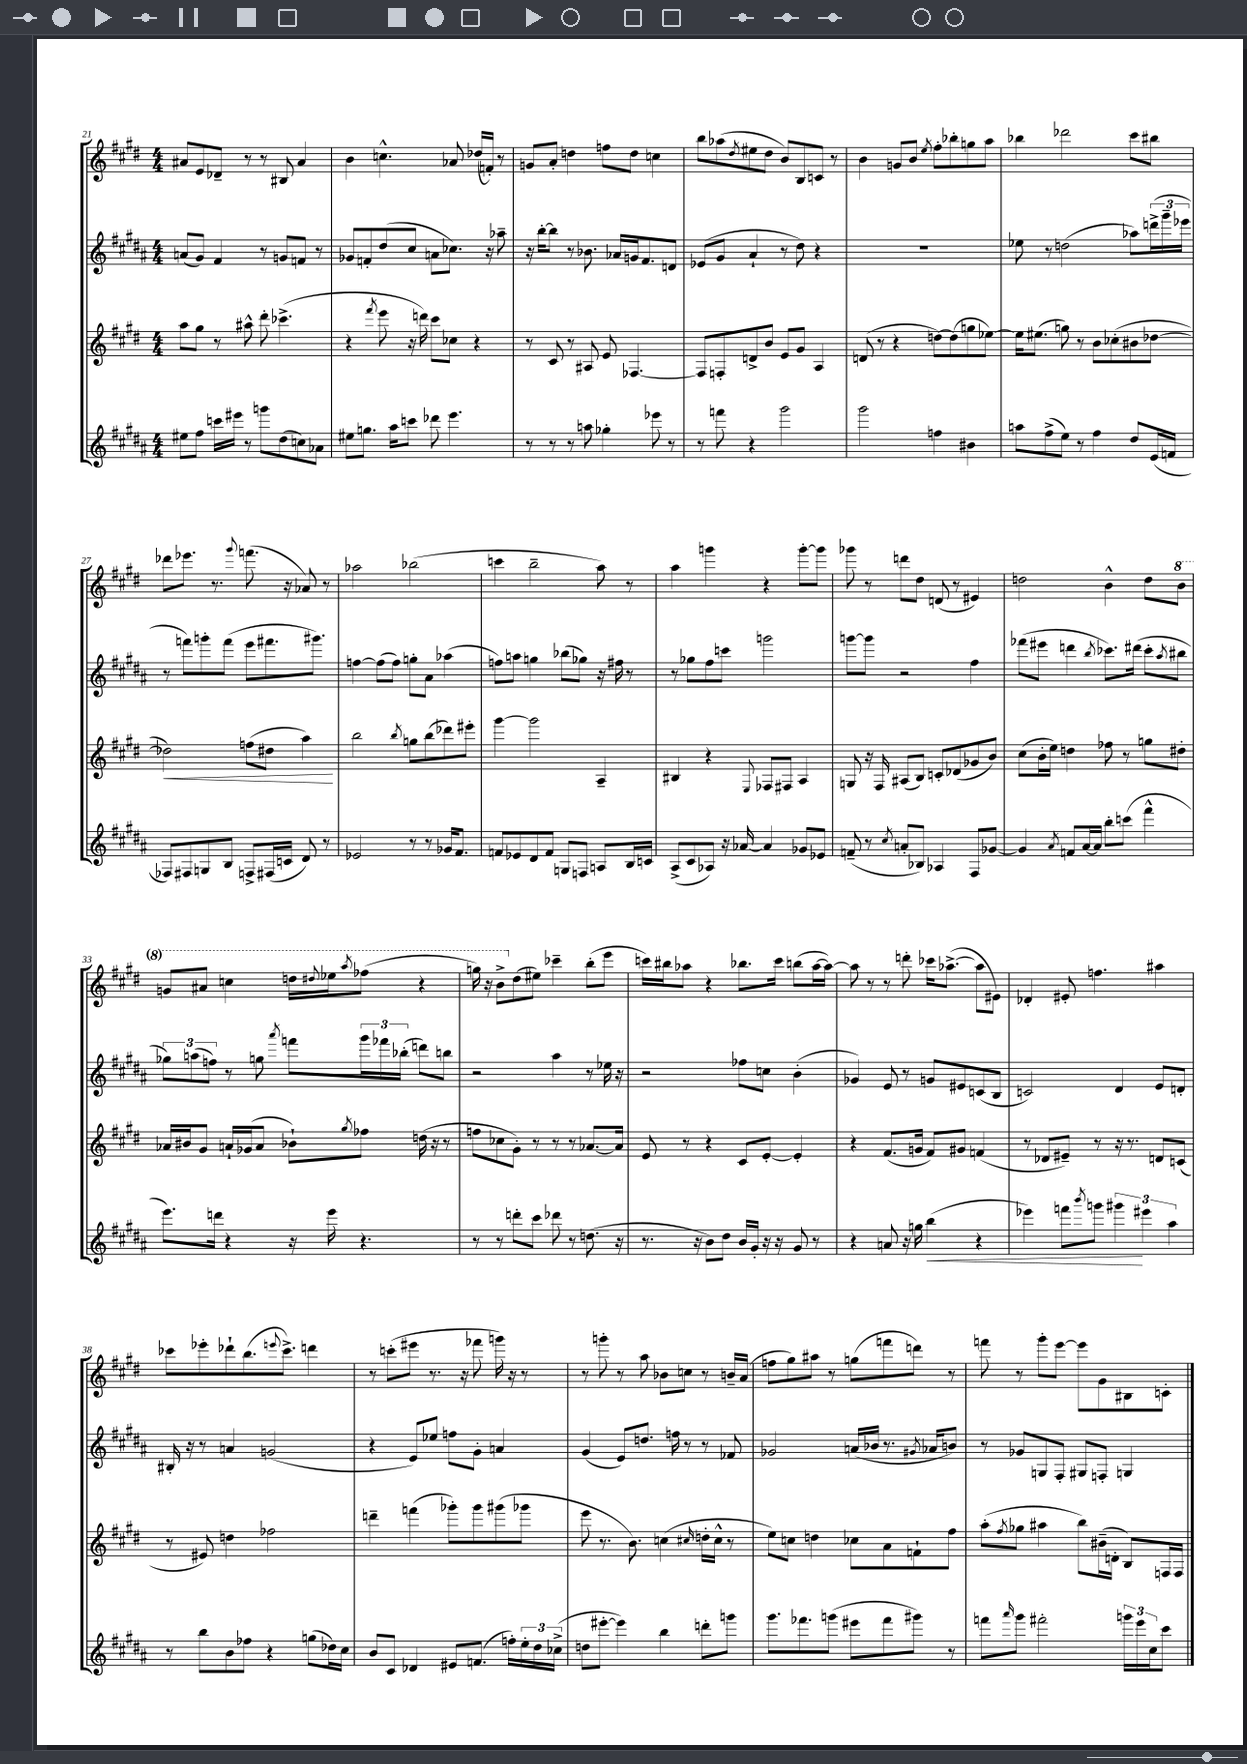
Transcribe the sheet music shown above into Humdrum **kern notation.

**kern	**dynam	**kern	**dynam	**kern	**kern
*part4	*part4	*part3	*part3	*part2	*part1
*staff4	*staff4	*staff3	*staff3	*staff2	*staff1
*clefG2	*	*clefG2	*	*clefG2	*clefG2
*k[f#c#g#d#a#]	*	*k[f#c#g#d#]	*	*k[f#c#g#d#a#]	*k[f#c#g#d#]
*M4/4	*	*M4/4	*	*M4/4	*M4/4
=21	=21	=21	=21	=21	=21
8ee#X\L	.	8aa\L	.	(8an/L	8a#X/L
8ff#\J	.	8gg#\J	.	8g#/J)	8e/
16cccn\LL	.	8r	.	4f#/	8d-X~/J
16eee#X\JJ	.	.	.	.	.
8r	.	8aa#X^^\	.	.	8r
8gggn\L	.	8ddd#'\	.	8r	8r
(8dd#\	.	(4.ccc-X^\	.	8gn/L	8B#X/
8ccn\)	.	.	.	8fn/J	4a#/
8a-X\J	.	.	.	8r	.
=22	=22	=22	=22	=22	=22
8ee#X\L	.	4r	.	8g-X/L	4b\
8.ggn\J	.	.	.	8fn'/	.
.	.	8qfff#/	.	.	.
.	.	8eee\	.	(8dd#/	4.ccn^^\
16aa#\KL	.	.	.	.	.
8cccn\J	.	16r	.	8cc#/J	.
.	.	16dddn\)	.	.	.
8ddd-X\	.	8ccc#\L	.	8an\L	.
4.eee\	.	8cc-X\J	.	8.cc-X\J)	8a-X/
.	.	4r	.	.	(16dd-X/LL
.	.	.	.	16r	16fn'/JJ)
.	.	.	.	8aa-X~\	8r
=23	=23	=23	=23	=23	=23
8r	.	8r	.	16r	8gn/L
.	.	.	.	[16bb'\KL	.
8r	.	8c#/	.	8bb\J]	8a'/J
8r	.	8r	.	8r	4ddn\
8aan\	.	8A#X/	.	8.b-X\	.
4gg-X'\	.	8e/	.	.	8ffn\L
.	.	.	.	16a-X/LL	.
.	.	[4.F-X/	.	16gn/J	8dd\J
.	.	.	.	8.f#/	.
8eee-X\	.	.	.	.	4ccn\
8r	.	.	.	8dn/J	.
=24	=24	=24	=24	=24	=24
8r	.	8F-/L]	.	(8e-X/L	8bb\L
8fffn\	.	8Fn'/	.	8g#/J	(8aa-X\
.	.	.	.	.	8qdd#/
4r	.	8dn^/	.	4a#`/	8ee#X\
.	.	8b/J	.	.	8dd#\J
2ggg#\	.	8e/L	.	8r	8b/L)
.	.	8g#/J	.	8dd#\)	8B/
.	.	4A/	.	4r	8cn/J
.	.	.	.	.	8r
=25	=25	=25	=25	=25	=25
2ggg#\	.	(8dn/	.	1r	4b\
.	.	8r	.	.	.
.	.	4r	.	.	8gn/L
.	.	.	.	.	8b/J
.	.	.	.	.	8qee/
4ffn\	.	[8ddn\L)	.	.	8ff#'\L
.	.	(8dd\]	.	.	8bb-X'\
4b#X\	.	8ggn\	.	.	8ggn\
.	.	[8ee-X\J)	.	.	8aa\J
=26	=26	=26	=26	=26	=26
8aan\L	.	16ee-\KL]	.	8ee-X\	4bb-X\
.	.	(8.ee#X\J	.	.	.
(8ff#^\	.	.	.	8r	.
8ee\J)	.	8ggn\)	.	(2ddn\	2ddd-X\
8r	.	8r	.	.	.
4ff#\	.	8b\L	.	.	.
.	.	(8cc-X'\	.	.	.
8dd#/L	.	8b#X\	.	8aa-X\L)	8ccc#\L
(16e/L	.	[8dd-X\J	.	(24dddn^\L	8bb#X\J
.	.	.	.	24ggg#~\	.
16fn/JJ	.	.	.	.	.
.	.	.	.	24eee-X\JJ	.
!!LO:LB:g=z
=27	=27	=27	=27	=27	=27
!	!	!	!LO:HP:b	!	!
8F-X/L)	.	2dd-X\])	<	8r	8ddd-X\L
8F#X/	.	.	.	8fffn\L)	8.eee-X\J
8Gn/	.	.	.	8gggn'\	.
.	.	.	.	.	8.r
8B/J	.	.	.	(8fff\J	.
.	.	.	.	.	8qqggg#/
8Fn^/L	.	(8ffn\L	.	8eee\L	(8.fffn\
(16F#X/L	.	8dd#X\J	.	8.fff#X\	.
16cn/JJ	.	.	.	.	16r
8d#/)	.	4aa\)	.	.	8a-X/)
.	.	.	.	8.ggg#X\J)	.
8r	.	.	.	.	8r
.	.	.	[	.	.
=28	=28	=28	=28	=28	=28
2e-X/	.	2bb\	.	[4ffn\	2aa-X\
.	.	.	.	(8ff\L]	.
.	.	.	.	8ff\J)	.
.	.	8qbb/	.	.	.
8r	.	8ggn\L	.	8ggn'\L	(2bb-X\
8r	.	(8bb\	.	8a#\J	.
16g-X/KL	.	8ddd-X\)	.	(4aa-X\	.
8.f#/J	.	.	.	.	.
.	.	8eee#X'\J	.	.	.
=29	=29	=29	=29	=29	=29
8fn/L	.	[4ggg#\	.	8ffn\L)	4cccn\
8e-X/	.	.	.	8aan\J	.
8d#/	.	2ggg#\]	.	4ggn\	2bb~\
8f/J	.	.	.	.	.
8Gn/L	.	.	.	(8bb-X\L	.
8Fn/J	.	.	.	8gg-X\J)	.
8An/L	.	4A~/	.	16r	8aa\)
.	.	.	.	16ff#X\	.
16B/L	.	.	.	8r	8r
16cn/JJ	.	.	.	.	.
=30	=30	=30	=30	=30	=30
(8A#^/L	.	4B#X/	.	8r	4aa\
8c#/	.	.	.	8gg-X\L	.
8A-X/J)	.	4r	.	8ff#\	4gggn\
16r	.	.	.	8cccn\J	.
[16a-X/	.	.	.	.	.
.	.	8qqE/	.	.	.
4a-/]	.	8F-X/L	.	2gggn\	4r
.	.	8F#X/J	.	.	.
8g-X/L	.	4A/	.	.	[8ggg'\L
8e-X/J	.	.	.	.	8ggg\J]
=31	=31	=31	=31	=31	=31
(8fn~/	.	8Gn/	.	[8gggn\L	8ggg-X\
8r	.	16r	.	8ggg\J]	8r
.	.	16F#/	.	.	.
8qcc#/	.	.	.	.	.
8an'/L	.	(8A#X/L	.	2r	8dddn\L
8B-X/J)	.	8B/J)	.	.	8dd#\J
4A-X/	.	8cn'/L	.	.	(8dn/
.	.	(8d-X/	.	.	8r
8F#/L	.	8g-X/	.	4ff#\	4e#X/)
[8g-X/J	.	8b/J)	.	.	.
=32	=32	=32	=32	=32	=32
4g-/]	.	(8cc#\L	.	(8fff-X\L	2ddn\
.	.	16b'\L	.	8eee#X\J	.
.	.	16ee\JJ)	.	.	.
8qa#/	.	.	.	.	.
8fn/L	.	4ddn\	.	4dddn\	.
[16a#/L	.	.	.	.	.
16a#/JJ]	.	.	.	.	.
.	.	.	.	8qbb/	.
8bb'\L	.	8ff-X\	.	8.ccc-X\L)	4b^^\
(8cccn\J	.	8r	.	.	.
.	.	.	.	(16ddd#X\Jk	.
4fff#^^\	.	8ggn\L	.	8ccc-'\L	8dd\L
.	.	.	.	8qaa#/	.
*	*	*	*	*	*8va
.	.	8dd#X'\J	.	8bb#X\J	8bb\J
!!LO:LB:g=z
=33	=33	=33	=33	=33	=33
8.eee\L)	.	16a-X/LL	.	12gg-X\L)	8ggn/L
.	.	16b#X/J	.	.	.
.	.	.	.	(12aan\	.
.	.	8g#/J	.	.	8aa#X/J
.	.	.	.	12ffn\J)	.
16dddn\Jk	.	.	.	.	.
4r	.	16an`/LL	.	8r	4cccn\
.	.	(16g-X/J	.	.	.
.	.	8a/J	.	8ggn\	.
.	.	.	.	8qaaa#/	.
16r	.	8b-X`\L)	.	8fffn\L	16dddn\LL
.	.	.	.	.	8qqddd#X/
16eee\	.	.	.	.	16eee-X\J
.	.	8qgg#/	.	.	8qaaa/
4.r	.	8ff-X\J	.	24ggg#\L	(8fff-X\J
.	.	.	.	24fff-X\	.
.	.	.	.	(24bb-X'\JJ	.
.	.	(16ddn\	.	8dddn\L)	4r
.	.	16r	.	.	.
.	.	8r	.	8bbn\J	.
=34	=34	=34	=34	=34	=34
8r	.	8ffn\L	.	2r	16gggn\)
.	.	.	.	.	16r
8r	.	8cc-X\	.	.	8bb^\L
*	*	*	*	*	*X8va
8dddn'\L	.	8g#'\J)	.	.	(8dd#\
8ccc#\J	.	8r	.	.	8ee#X\J)
8ddd-X\	.	8r	.	4aa#\	4ccc-X~\
8r	.	8r	.	.	.
(8.ddn\	.	[8.a-X/L	.	8r	(8bb'\L
.	.	.	.	16ee-X\	8eee\J
16r	.	16a-/Jk]	.	16r	.
=35	=35	=35	=35	=35	=35
8.r	.	8e/	.	2r	16cccn\LL)
.	.	.	.	.	16bb#X\J
.	.	8r	.	.	8aa-X\J
16r	.	.	.	.	.
8b\L)	.	4r	.	.	4r
8dd#\J	.	.	.	.	.
16b/LL	.	8c#/L	.	8ff-X\L	8.bb-X\L
16g#'/JJ	.	.	.	.	.
16r	.	[8e'/J	.	8ccn\J	.
16r	.	.	.	.	16ccc\Jk
8g#/	.	4e'/]	.	(4b'\	(8bbn\L
8r	.	.	.	.	[16aa-\L
.	.	.	.	.	16aa-\JJ_)
=36	=36	=36	=36	=36	=36
4r	.	4r	.	4g-X/)	8aa-\]
.	.	.	.	.	8r
8an/	.	(8.f#/L	.	8e/	8r
16r	.	.	.	8r	8dddn'\
16ggn\	.	16gn/Jk	.	.	.
!	!LO:HP:b	!	!	!	!
(4bb\	<	8f#/L)	.	8gn/L	16ccc-X\KL
.	.	.	.	.	([8.aa-X^\J
.	.	8g#X/J	.	8e#X/	.
4r	.	(4fn/	.	(8cn/	8aa-\L]
.	.	.	.	8B/J	8e#X\J)
=37	=37	=37	=37	=37	=37
4eee-X\)	.	8r	.	2cn/)	4d-X'/
.	.	8d-X/L	.	.	.
8fffn\L	.	8e#X~/J)	.	.	8e#X'/
8qbbb/	.	.	.	.	.
8gggn\J	.	8r	.	.	4.ffn\
6ggg#X\	.	16r	.	4d#/	.
.	.	8.r	.	.	.
6eee#X\	[	.	.	.	.
.	.	8dn/L	.	8e/L	4aa#X\
6aa#\	.	.	.	.	.
.	.	(8cn/J	.	8dn'/J	.
!!LO:LB:g=z
=38	=38	=38	=38	=38	=38
8r	.	8r	.	16B#X'/	8ccc-X\L
.	.	.	.	16r	.
8bb\L	.	8e#X/)	.	8r	8eee-X'\
8b\	.	4ddn\	.	4an/	8ddd-X`\
8ff-X\J	.	.	.	.	(8.bb\
4r	.	2ff-X\	.	(2gn/	.
.	.	.	.	.	8qqeeen/
.	.	.	.	.	8.ccc-^\J)
(8ggn\L	.	.	.	.	4dddn\
16dd-X\L)	.	.	.	.	.
16cc#\JJ	.	.	.	.	.
=39	=39	=39	=39	=39	=39
8b/L	.	4dddn~\	.	4r	8r
8c#/J	.	.	.	.	(8cccn'\L
4d-X/	.	(4fffn\	.	8e/L)	8eee#X\J
.	.	.	.	8ee-X/J	8.r
8e#X/L	.	8ggg-X'\L)	.	8ffn\L	.
.	.	.	.	.	16r
(8.fn/J	.	8ggg-\	.	8g#'\J	8fff-X\
.	.	(8ggg#X\	.	4an/	16gggn\)
16ffn'\LL)	.	.	.	.	16r
24ee'\	.	8ggg-X\J	.	.	8r
24dd#\	.	.	.	.	.
(24cc-X^\JJ	.	.	.	.	.
=40	=40	=40	=40	=40	=40
8ddn\L	.	8eee\	.	(4g#/	8r
[8eee#X'\J	.	8.r	.	.	8gggn'\
4eee#\])	.	.	.	8e/L)	8r
.	.	8.b\)	.	.	.
.	.	.	.	8.ddn/J	8aa\
4bb\	.	(4ccn\	.	.	8b-X\L
.	.	.	.	16ffn\	.
.	.	.	.	8r	8ccn\J
.	.	16qqcc#X/	.	.	.
8dddn'\L	.	16ddn'\LL	.	8r	8r
.	.	16cc#^^\JJ	.	.	.
8gggn\J	.	8r	.	8f-X/	16bn~/LL
.	.	.	.	.	(16a/JJ
=41	=41	=41	=41	=41	=41
8.ggg#\L	.	8ee\L)	.	2g-X/	8ffn\L
.	.	8ccn\J	.	.	8gg#\)
8.fff-X\	.	.	.	.	.
.	.	4ddn\	.	.	8aa#X\J
(8gggn\J	.	.	.	.	8r
8eee#X\L	.	8cc-X\L	.	(16an/LL	(8ggn\L
.	.	.	.	16b-X/JJ	.
8fff-\	.	8a\	.	8.r	8fffn\
8ggg#X\J)	.	8fn`\	.	.	8dddn\J)
.	.	.	.	8qg#X/	.
.	.	.	.	16a-X/KL	.
8r	.	8ff#\J	.	8bn/J)	8r
=42	=42	=42	=42	=42	=42
8fffn\L	.	(8aa'\L	.	8r	8fffn\
16qqaaa#/	.	8qff#/	.	.	.
8ggg#\J	.	8gg-X\J	.	8g-X/L	8r
2fff#X'\	.	4aa#X\	.	8Gn/	8ggg#'\L
.	.	.	.	8F#'/J	[8eee\J
.	.	8bb\L)	.	8G#X/L	8eee\L]
.	.	(16b#X~\L	.	8Fn'/J	8g#\
.	.	16dn'\JJ	.	.	.
24gggn\LL	.	8B/L)	.	4Gn/	8B#X\
24eee\	.	.	.	.	.
24cc#\J	.	.	.	.	.
8ccc#\J	.	16Fn/L	.	.	8cn'\J
.	.	16F/JJ	.	.	.
==	==	==	==	==	==
*-	*-	*-	*-	*-	*-
